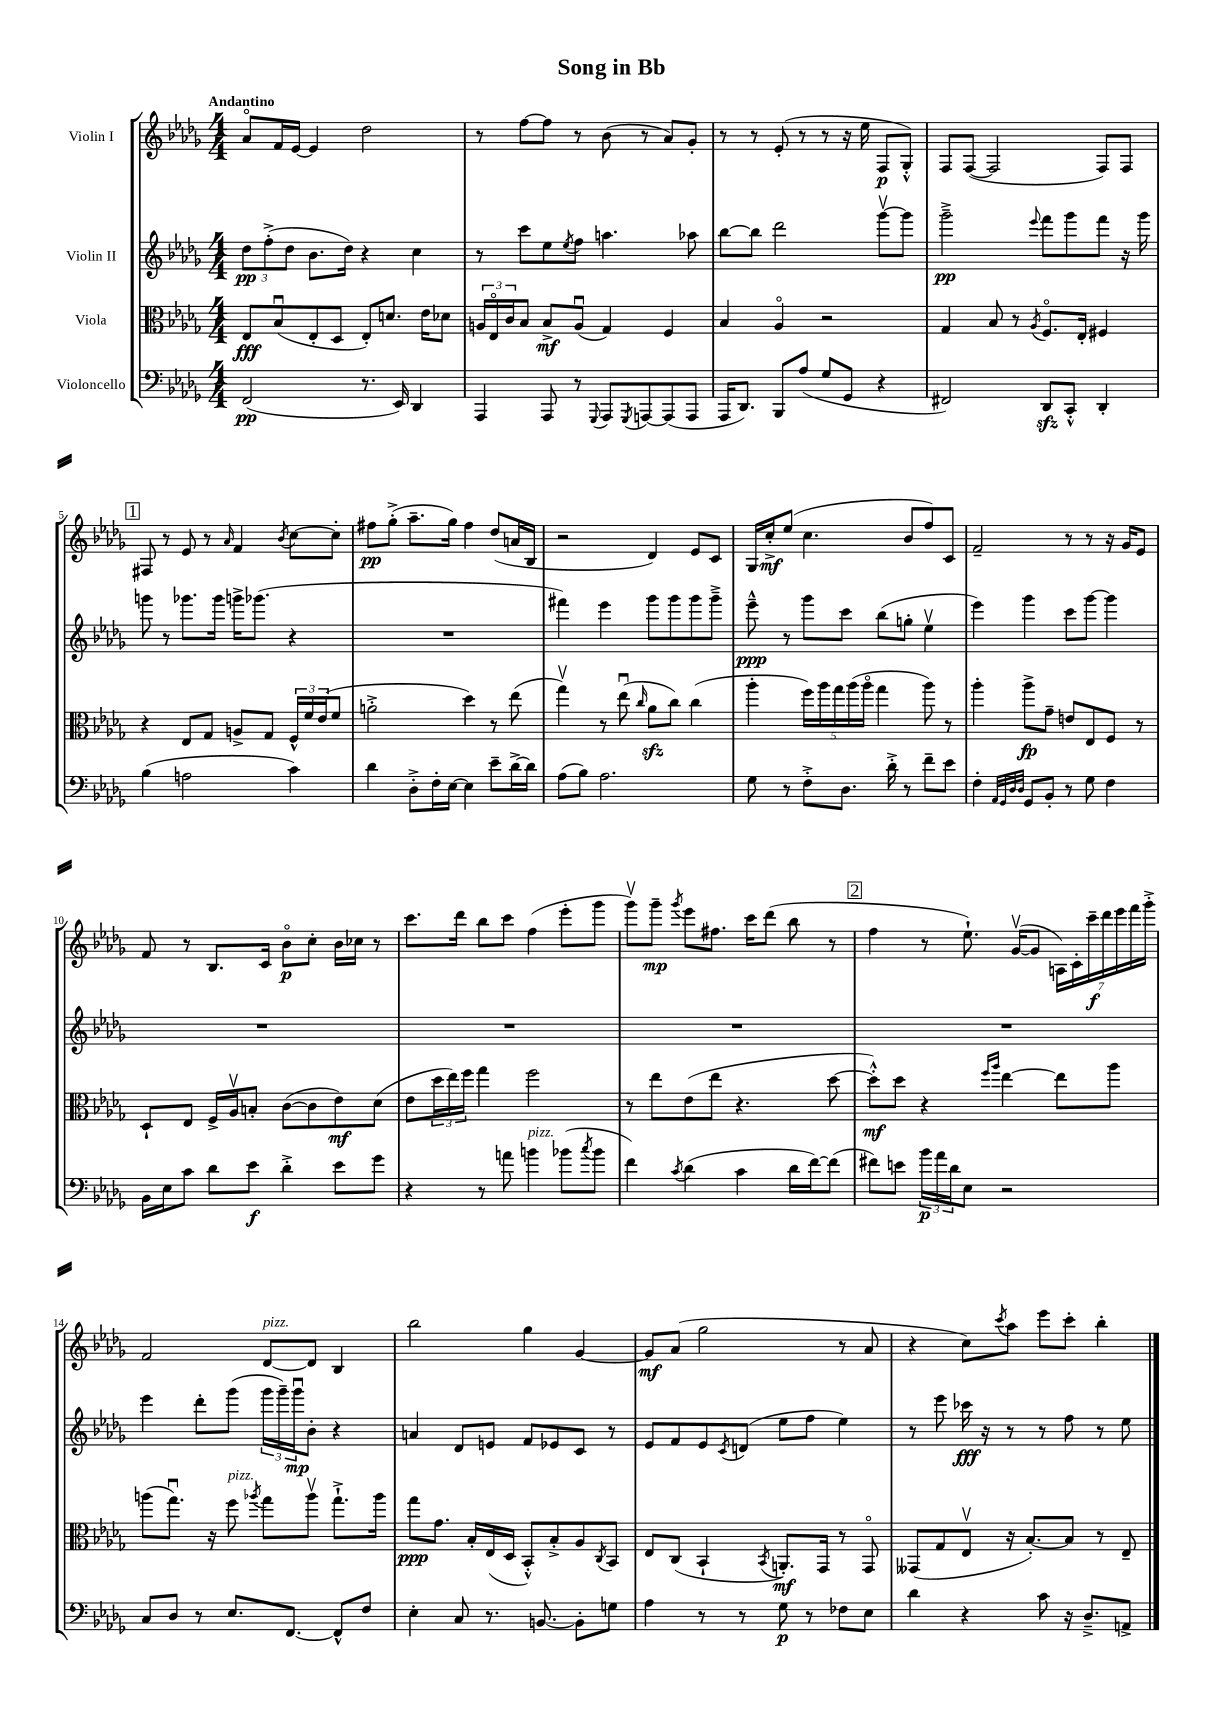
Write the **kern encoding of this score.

**kern	**dynam	**kern	**dynam	**kern	**dynam	**kern	**dynam
*part4	*part4	*part3	*part3	*part2	*part2	*part1	*part1
*staff4	*staff4	*staff3	*staff3	*staff2	*staff2	*staff1	*staff1
*I"Violoncello	*	*I"Viola	*	*I"Violin II	*	*I"Violin I	*
*clefF4	*	*clefC3	*	*clefG2	*	*clefG2	*
*k[b-e-a-d-g-]	*	*k[b-e-a-d-g-]	*	*k[b-e-a-d-g-]	*	*k[b-e-a-d-g-]	*
*M4/4	*	*M4/4	*	*M4/4	*	*M4/4	*
=1	=1	=1	=1	=1	=1	=1	=1
!	!	!	!	!	!	!LO:TX:a:B:t=Andantino	!
(2FF/	pp	8E-/L	fff	12dd-\L	pp	8a-/L	.
.	.	.	.	(12ff'^\	.	.	.
.	.	(8B-u/	.	.	.	16f/L	.
.	.	.	.	12dd-\J	.	.	.
.	.	.	.	.	.	[16e-/JJ	.
.	.	8E-'/	.	8.b-\L	.	4e-/]	.
.	.	8D-/J	.	.	.	.	.
.	.	.	.	16dd-\Jk)	.	.	.
8.r	.	8E-'/L)	.	4r	.	2dd-\	.
.	.	8.dn/J	.	.	.	.	.
16EE-/)	.	.	.	.	.	.	.
4DD-/	.	.	.	4cc\	.	.	.
.	.	16e-\KL	.	.	.	.	.
.	.	8d-X\J	.	.	.	.	.
=2	=2	=2	=2	=2	=2	=2	=2
4AAA-/	.	24An/LL	.	8r	.	8r	.
.	.	24E-/	.	.	.	.	.
.	.	24c/J	.	.	.	.	.
.	.	8B-/J	.	8ccc\L	.	[8ff\L	.
8AAA-/	.	8B-^/L	mf	8ee-\	.	8ff\J]	.
.	.	.	.	8qee-/	.	.	.
8r	.	(8Au/J	.	8ff\J	.	8r	.
8qqGGG-/	.	.	.	.	.	.	.
8AAA-/L	.	4G-/)	.	4.aan\	.	(8b-\	.
8qGGG-/	.	.	.	.	.	.	.
[8AAAn/	.	.	.	.	.	8r	.
(8AAA/]	.	4F/	.	.	.	8a-/L)	.
8AAA/J	.	.	.	8aa-X\	.	8g-'/J	.
=3	=3	=3	=3	=3	=3	=3	=3
16AAA-/KL	.	4B-/	.	[8bb-\L	.	8r	.
8.DD-/J)	.	.	.	.	.	.	.
.	.	.	.	8bb-\J]	.	8r	.
8BBB-/L	.	4A-/	.	2ddd-\	.	(8e-'/	.
(8A-/J	.	.	.	.	.	8r	.
8G-/L	.	2r	.	.	.	8r	.
8GG-/J	.	.	.	.	.	16r	.
.	.	.	.	.	.	16ee-\	.
4r	.	.	.	[8ggg-v\L	.	8F/L	p
.	.	.	.	8ggg-\J]	.	8G-'^^/J)	.
=4	=4	=4	=4	=4	=4	=4	=4
2FF#X/)	.	4G-/	.	2ggg-~^\	pp	8F/L	.
.	.	.	.	.	.	([8F/J	.
.	.	8B-/	.	.	.	2F/]	.
.	.	8r	.	.	.	.	.
.	.	8qA-/	.	8qqeee-/	.	.	.
8DD-zz/L	.	8.F/L	.	8fff\L	.	.	.
8CC'^^/J	.	.	.	8ggg-\	.	.	.
.	.	16E-'/Jk	.	.	.	.	.
4DD-'/	.	4F#X/	.	8fff\J	.	8F/L)	.
.	.	.	.	16r	.	8F/J	.
.	.	.	.	16ggg-\	.	.	.
!!LO:LB:g=z
!!LO:REH:place=s1:t=1
=5	=5	=5	=5	=5	=5	=5	=5
(4B-\	.	4r	.	8gggn\	.	8F#X/	.
.	.	.	.	8r	.	8r	.
2An\	.	8E-/L	.	8.ggg-X\L	.	8e-/	.
.	.	8G-/J	.	.	.	8r	.
.	.	.	.	16ggg-\Jk	.	.	.
.	.	.	.	.	.	16qqa-/	.
.	.	8An^/L	.	16gggn^\KL	.	4f/	.
.	.	.	.	(8.ggg-X\J	.	.	.
.	.	8G-/J	.	.	.	.	.
.	.	.	.	.	.	8qb-/	.
4c\)	.	24F^^/LL	.	4r	.	[8cc\L	.
.	.	24f/	.	.	.	.	.
.	.	(24e-/J	.	.	.	.	.
.	.	8f/J	.	.	.	8cc'\J]	.
=6	=6	=6	=6	=6	=6	=6	=6
4d-\	.	2an'^\	.	1r	.	8ff#X\L	pp
.	.	.	.	.	.	(8gg-'^\J	.
8D-'^\L	.	.	.	.	.	8.aa-~\L	.
16F'\L	.	.	.	.	.	.	.
[16E-\JJ	.	.	.	.	.	16gg-\Jk)	.
4E-\]	.	4dd-\)	.	.	.	4ff#\	.
8e-~\L	.	8r	.	.	.	(8dd-/L	.
[16d-^\L	.	(8ee-\	.	.	.	16an/L	.
16d-\JJ]	.	.	.	.	.	16B-/JJ	.
=7	=7	=7	=7	=7	=7	=7	=7
(8A-\L	.	4gg-v\)	.	4fff#X\)	.	2r	.
8B-\J)	.	.	.	.	.	.	.
2.A-\	.	8r	.	4eee-\	.	.	.
.	.	(8ee-u\	.	.	.	.	.
.	.	16qqcc/	.	.	.	.	.
.	.	8a-zz\L	.	8ggg-\L	.	4d-/)	.
.	.	8cc\J)	.	8ggg-\	.	.	.
.	.	(4cc\	.	8ggg-\	.	8e-/L	.
.	.	.	.	8ggg-~^\J	.	8c/J	.
=8	=8	=8	=8	=8	=8	=8	=8
8G-\	.	4aa-'\	.	8eee-~^^\	ppp	16G-/LL	.
.	.	.	.	.	.	16cc'^/J	mf
8r	.	.	.	8r	.	(8ee-/J	.
8F'^\L	.	20ff\LL)	.	8ggg-\L	.	4.cc\	.
.	.	20aa-\	.	.	.	.	.
.	.	20gg-\	.	.	.	.	.
8.D-\J	.	.	.	8ccc\J	.	.	.
.	.	(20aa-\	.	.	.	.	.
.	.	20aa-\JJ	.	.	.	.	.
.	.	4gg-\	.	(8bb-\L	.	.	.
16d-'^\	.	.	.	.	.	.	.
8r	.	.	.	8ggn'\J	.	8b-/L	.
8f~\L	.	8aa-\)	.	4ee-v\	.	8ff/)	.
8e-\J	.	8r	.	.	.	8c/J	.
=9	=9	=9	=9	=9	=9	=9	=9
4F'\	.	4aa-'\	.	4eee-\)	.	2f~/	.
32qqAA-/LLL	.	.	.	.	.	.	.
32qqGG-/	.	.	.	.	.	.	.
32qqD-/	.	.	.	.	.	.	.
32qqD-/JJJ	.	.	.	.	.	.	.
8GG-/L	.	8aa-^\L	fp	4ggg-\	.	.	.
8BB-'/J	.	8g-~\J	.	.	.	.	.
8r	.	8en/L	.	8ccc\L	.	8r	.
8G-\	.	8E-/	.	[8ggg-\J	.	8r	.
4F\	.	8F/J	.	4ggg-\]	.	16r	.
.	.	.	.	.	.	16g-/KL	.
.	.	8r	.	.	.	8e-/J	.
!!LO:LB:g=z
=10	=10	=10	=10	=10	=10	=10	=10
16BB-\LL	.	8D-`/L	.	1r	.	8f/	.
16E-\J	.	.	.	.	.	.	.
8c\J	.	8E-/J	.	.	.	8r	.
8d-\L	.	16F^/LL	.	.	.	8.B-/L	.
.	.	16A-v/J	.	.	.	.	.
8e-\J	f	8Bn'/J	.	.	.	.	.
.	.	.	.	.	.	16c/Jk	.
4d-'^\	.	([8c\L	.	.	.	8b-\L	p
.	.	8c\]	.	.	.	8cc'\J	.
8e-\L	.	8e-\)	mf	.	.	16b-\LL	.
.	.	.	.	.	.	16cc-X\JJ	.
8g-\J	.	(8d-\J	.	.	.	8r	.
=11	=11	=11	=11	=11	=11	=11	=11
4r	.	8e-\L	.	1r	.	8.ccc\L	.
.	.	24dd-\L	.	.	.	.	.
.	.	24ee-\)	.	.	.	.	.
.	.	.	.	.	.	16ddd-\Jk	.
.	.	24ff\JJ	.	.	.	.	.
8r	.	4gg-\	.	.	.	8bb-\L	.
8an\	.	.	.	.	.	8ccc\J	.
!LO:TX:a:i:t=pizz.	!	!	!	!	!	!	!
4bn\	.	2ff\	.	.	.	(4ff\	.
(8b-X\L	.	.	.	.	.	8eee-'\L	.
8qcc/	.	.	.	.	.	.	.
8b-\J	.	.	.	.	.	8ggg-\J	.
=12	=12	=12	=12	=12	=12	=12	=12
4f\)	.	8r	.	1r	.	8ggg-v\L)	.
.	.	8ee-\L	.	.	.	8ggg-~\J	mp
8qc/	.	.	.	.	.	8qggg-/	.
(4d-\	.	(8e-\	.	.	.	8eee-\L	.
.	.	8ee-\J	.	.	.	8.ff#X\J	.
4c\	.	4.r	.	.	.	.	.
.	.	.	.	.	.	16ccc\KL	.
.	.	.	.	.	.	(8ddd-\J	.
16d-\LL	.	.	.	.	.	8bb-\	.
[16f\J)	.	.	.	.	.	.	.
(8f\J]	.	[8dd-\	.	.	.	8r	.
!!LO:REH:place=s1:t=2
=13	=13	=13	=13	=13	=13	=13	=13
8f#X\L)	.	8dd-'^^\L])	mf	1r	.	4ff\	.
8en\J	.	8dd-\J	.	.	.	.	.
24b-\LL	p	4r	.	.	.	8r	.
24a-\	.	.	.	.	.	.	.
24d-\J	.	.	.	.	.	.	.
8E-\J	.	.	.	.	.	8.ee-`\)	.
.	.	16qqff/LL	.	.	.	.	.
.	.	16qqaa-/JJ	.	.	.	.	.
2r	.	[4ee-\	.	.	.	.	.
.	.	.	.	.	.	([16g-v/KL	.
.	.	.	.	.	.	8g-/J]	.
.	.	8ee-\L]	.	.	.	28An\LL)	.
.	.	.	.	.	.	28c'\	.
.	.	.	.	.	.	28ccc~\	f
.	.	.	.	.	.	28ddd-\	.
.	.	8aa-\J	.	.	.	.	.
.	.	.	.	.	.	28eee-\	.
.	.	.	.	.	.	28fff\	.
.	.	.	.	.	.	28ggg-'^\JJ	.
!!LO:LB:g=z
=14	=14	=14	=14	=14	=14	=14	=14
8C/L	.	(8aan\L	.	4eee-\	.	2f/	.
8D-/J	.	8.gg-u\J)	.	.	.	.	.
8r	.	.	.	8ddd-'\L	.	.	.
.	.	16r	.	.	.	.	.
!	!	!LO:TX:a:i:t=pizz.	!	!	!	!	!
8.E-/L	.	8ff\	.	(8ggg-\J	.	.	.
.	.	8qaa-X/	.	.	.	.	.
!	!	!	!	!	!	!LO:TX:a:i:t=pizz.	!
.	.	8gg-\L	.	24ggg-\LL	.	[8d-/L	.
.	.	.	.	24ggg-~\)	.	.	.
[8.FF/J	.	.	.	.	.	.	.
.	.	.	.	24ggg-u\J	mp	.	.
.	.	8aa-v\J	.	8b-'\J	.	8d-/J]	.
8FF^^/L]	.	8.gg-`^\L	.	4r	.	4B-/	.
8F/J	.	.	.	.	.	.	.
.	.	16aa-\Jk	.	.	.	.	.
=15	=15	=15	=15	=15	=15	=15	=15
4E-'\	.	8gg-\L	ppp	4an/	.	2bb-\	.
.	.	8.g-\J	.	.	.	.	.
8C/	.	.	.	8d-/L	.	.	.
.	.	16B-'/LL	.	.	.	.	.
8.r	.	(16E-/	.	8en/J	.	.	.
.	.	16D-/JJ	.	.	.	.	.
.	.	8BB-'^^/L)	.	8f/L	.	4gg-\	.
[8.BBn/	.	.	.	.	.	.	.
.	.	8B-'^/	.	8e-X/	.	.	.
8BB'\L]	.	8A-/	.	8c/J	.	[4g-/	.
.	.	8qC/	.	.	.	.	.
8Gn\J	.	8BB-/J	.	8r	.	.	.
=16	=16	=16	=16	=16	=16	=16	=16
4A-\	.	8E-/L	.	8e-/L	.	8g-/L]	mf
.	.	(8C/J	.	8f/	.	(8a-/J	.
8r	.	4BB-`/	.	8e-/	.	2gg-\	.
.	.	.	.	8qc/	.	.	.
8r	.	.	.	(8dn/J	.	.	.
.	.	8qBB-/	.	.	.	.	.
8G-\	p	8.AAn'/L)	mf	8ee-\L	.	.	.
8r	.	.	.	8ff\J	.	.	.
.	.	16GG-/Jk	.	.	.	.	.
8F-X\L	.	8r	.	4ee-\)	.	8r	.
8E-\J	.	8GG-/	.	.	.	8a-/	.
=17	=17	=17	=17	=17	=17	=17	=17
4d-\	.	(8GG--X/L	.	8r	.	4r	.
.	.	8G-/	.	8eee-\	.	.	.
4r	.	8E-v/J	.	16ccc-X\	fff	8cc\L)	.
.	.	.	.	16r	.	.	.
.	.	.	.	.	.	8qccc/	.
.	.	16r	.	8r	.	8aa-\J	.
.	.	[8.B-'/L)	.	.	.	.	.
8c\	.	.	.	8r	.	8eee-\L	.
16r	.	8B-/J]	.	8ff\	.	8ccc'\J	.
8.D-~^/L	.	.	.	.	.	.	.
.	.	8r	.	8r	.	4bb-'\	.
8AAn^/J	.	8E-~/	.	8ee-\	.	.	.
==	==	==	==	==	==	==	==
*-	*-	*-	*-	*-	*-	*-	*-
